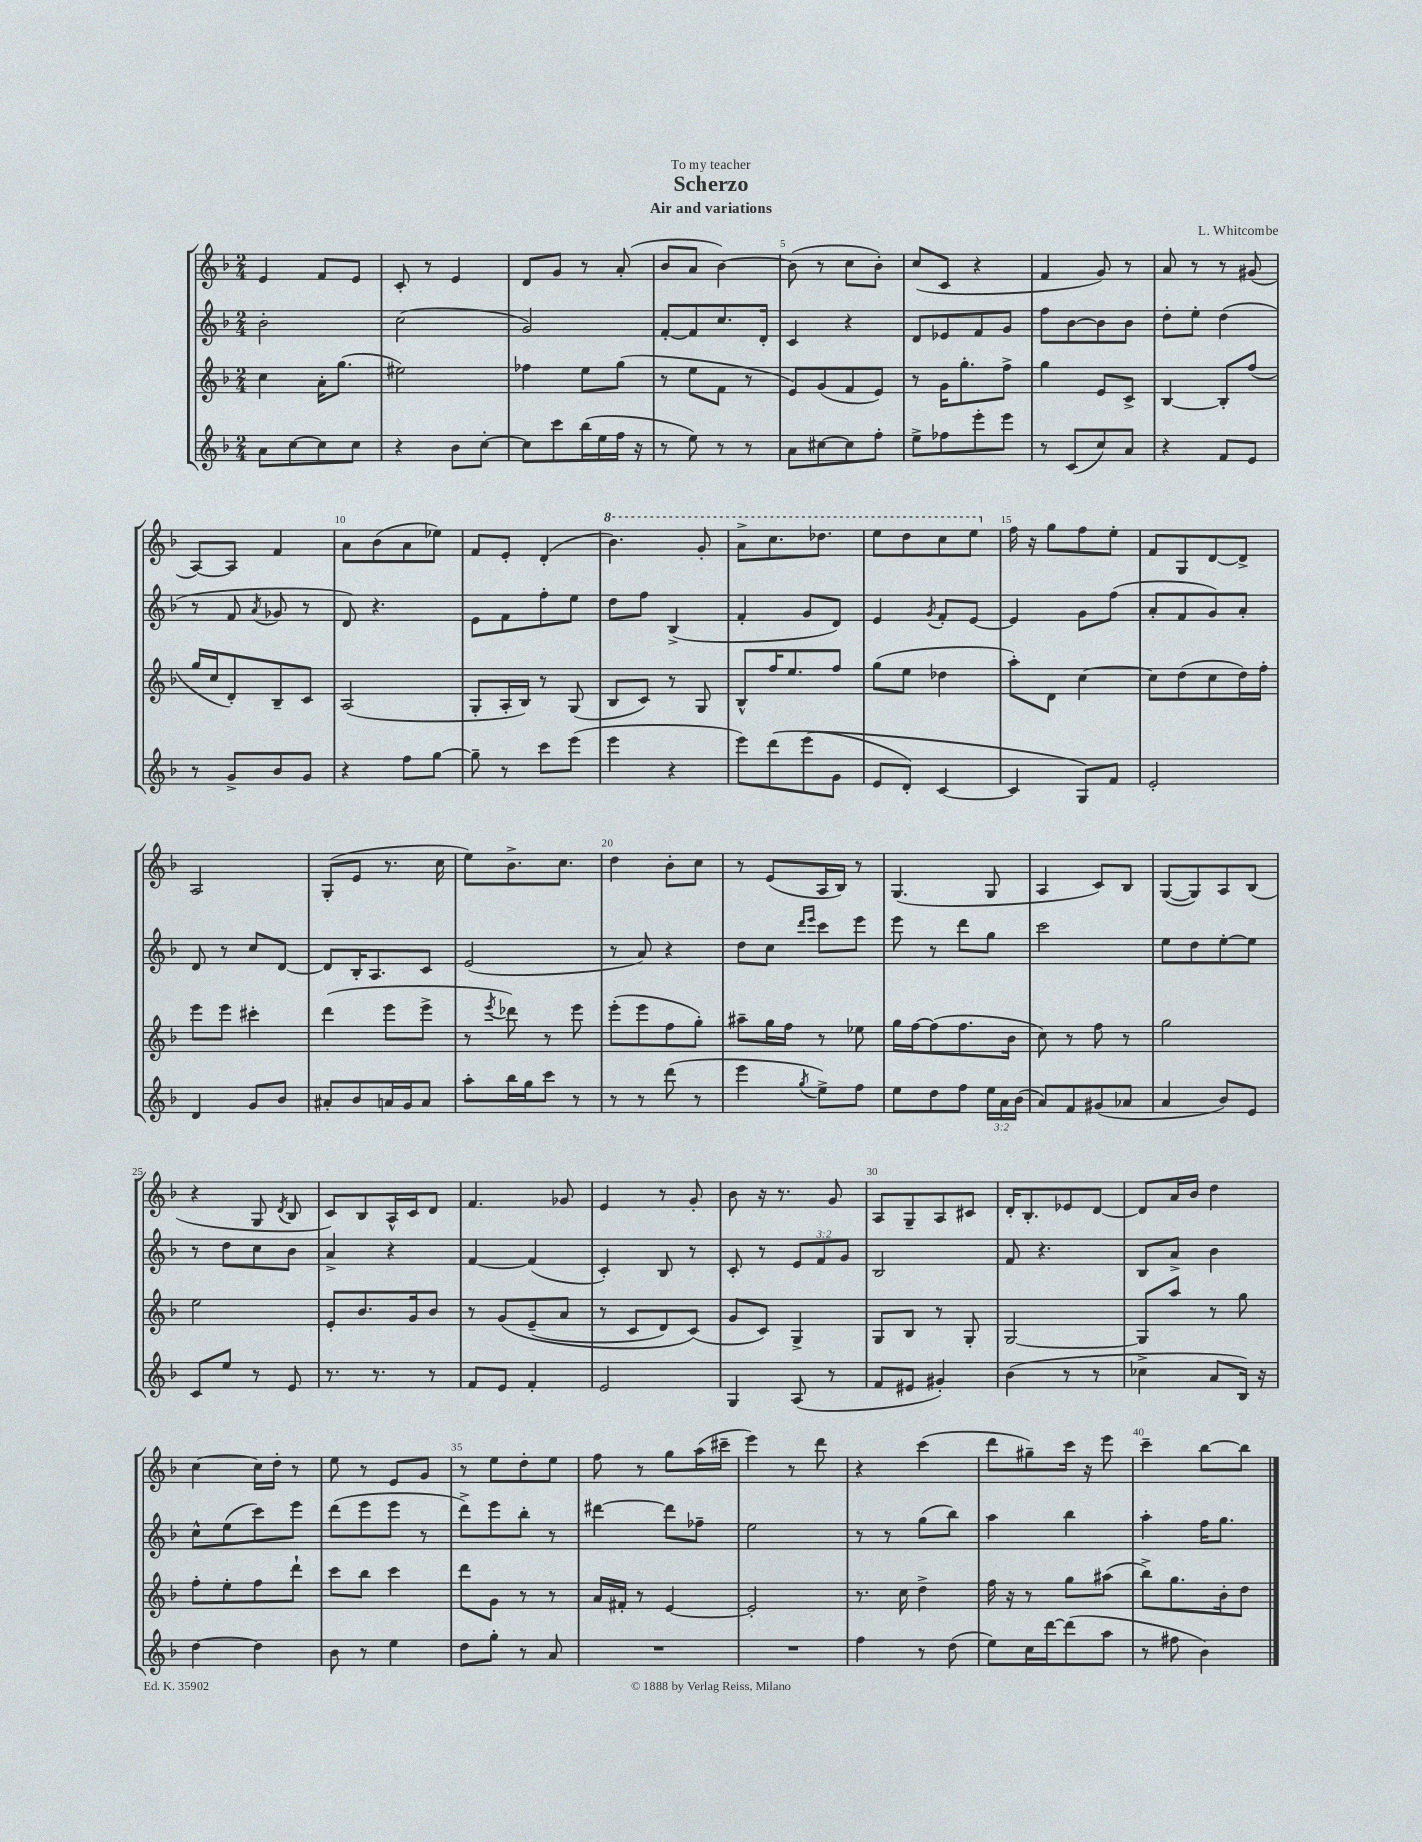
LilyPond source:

\header { title = "Scherzo" composer = "L. Whitcombe" subtitle = "Air and variations" dedication = "To my teacher" }
<<
\new StaffGroup <<
\new Staff = "s0" {
    \clef treble \key f \major \numericTimeSignature \time 2/4
    \autoBeamOff e'4 f'8[ e'8] |
    c'8-. r8 e'4 |
    d'8[ g'8] r8 a'8-.( |
    bes'8[ a'8] bes'4~) |
    bes'8( r8 c''8[ bes'8]-.) |
    c''8[( c'8] r4 |
    f'4 g'8) r8 |
    a'8 r8 r8 gis'8( |
    a8[~) a8] f'4 |
    a'8[ bes'8( a'8 ees''8]) |
    f'8[ e'8]-. d'4-.( |
    \ottava #1 bes''4.) g''8-. |
    a''8[-> c'''8. des'''8.] |
    e'''8[ d'''8 c'''8 e'''8] \ottava #0 |
    f''16 r16 g''8[ f''8 e''8]-. |
    f'8[ g8 d'8~ d'8]-> |
    a2 |
    g8[-.( e'8] r8. c''16 |
    e''8[) bes'8.-> c''8.] |
    d''4 bes'8[-. c''8] |
    r8 e'8[( a16 bes16]) r8 |
    g4.( g8 |
    a4 c'8[) bes8] |
    g8[~( g8) a8 bes8]( |
    r4 g8 \acciaccatura { d'8 } bes8 |
    c'8[) bes8 a16-^ c'16 d'8] |
    f'4. ges'8 |
    e'4 r8 g'8-. |
    bes'8 r16 r8. g'8 |
    a8[ g8-- a8 cis'8] |
    d'16[-. bes8.-. ees'8 d'8]~ |
    d'8[ a'16 bes'16] d''4 |
    c''4~ c''16[ d''16]-. r8 |
    e''8 r8 e'8[ g'8] |
    r8 e''8[ d''8-. e''8] |
    f''8 r8 g''8[ a''16( cis'''16]-- |
    e'''4) r8 d'''8 |
    r4 c'''4( |
    d'''8[ gis''8--) c'''16] r16 e'''8 |
    c'''4-- bes''8[~ bes''8] \bar "|." |
}
\new Staff = "s1" {
    \clef treble \key f \major \numericTimeSignature \time 2/4 \override Staff.TupletNumber.text = #tuplet-number::calc-fraction-text
    \autoBeamOff bes'2-. |
    c''2( |
    g'2) |
    f'8[~-. f'8 c''8. d'16]-. |
    c'4 r4 |
    d'8[ ees'8 f'8 g'8] |
    f''8[ bes'8~ bes'8 bes'8] |
    d''8[-. e''8]-. d''4( |
    r8 f'8 \acciaccatura { a'8 } ges'8 r8 |
    d'8) r4. |
    e'8[ f'8 f''8-. e''8] |
    d''8[ f''8] bes4->( |
    f'4-. g'8[ d'8]) |
    e'4 \acciaccatura { g'8 } f'8[-. e'8]~ |
    e'4 g'8[ f''8]( |
    a'8[-. f'8 g'8) a'8]-. |
    d'8 r8 c''8[ d'8]~ |
    d'8[ bes16-. a8. c'8] |
    e'2( |
    r8 a'8) r4 |
    d''8[ c''8] \grace { d'''16[ e'''16] } c'''8[ e'''8] |
    e'''8 r8 d'''8[ g''8] |
    c'''2 |
    e''8[ d''8 e''8~-. e''8] |
    r8 d''8[ c''8 bes'8] |
    a'4-> r4 |
    f'4~ f'4( |
    c'4-.) bes8 r8 |
    c'8-. r8 \tuplet 3/2 { e'8[ f'8 g'8] } |
    bes2 |
    f'8 r4. |
    bes8[ a'8]-> bes'4 |
    c''8[-^ e''8( c'''8) e'''8] |
    d'''8[( e'''8 e'''8] r8 |
    d'''8[->) e'''8 bes''8]-. r8 |
    dis'''4~ dis'''8[ fes''8]-- |
    e''2 |
    r8 r8 g''8[( bes''8]) |
    a''4 bes''4 |
    a''4-. f''16[ g''8.] \bar "|." |
}
\new Staff = "s2" {
    \clef treble \key f \major \numericTimeSignature \time 2/4
    \autoBeamOff c''4 a'16[-. g''8.]( |
    eis''2) |
    fes''4 e''8[ g''8]( |
    r8 e''8[ f'8] r8 |
    e'8[) g'8( f'8 e'8]) |
    r8 g'16[ g''8.-. f''8]-> |
    g''4 e'8[ c'8]-> |
    bes4~ bes8[-. f''8]( |
    g''16[ c''16 d'8-.) bes8-- c'8] |
    a2( |
    g8[-. a16-. bes16]) r8 g8( |
    bes8[ c'8]) r8 g8 |
    bes8[-^ f''16 e''8. f''8] |
    g''8[( e''8] des''4 |
    a''8[-.) d'8] c''4~ |
    c''8[ d''8( c''8 d''16) f''16]-. |
    e'''8[ e'''8] cis'''4-. |
    d'''4( e'''8[ e'''8]-> |
    r8 \acciaccatura { e'''8 } des'''8) r8 e'''8 |
    e'''8[-.( e'''8 f''8 g''8]-.) |
    ais''8[-- g''16 f''16] r8 ees''8 |
    g''16[ f''16~ f''8( f''8. bes'16] |
    c''8) r8 f''8 r8 |
    g''2 |
    e''2 |
    e'8[-. bes'8. g'16 bes'8] |
    r8 g'8[\( e'8--( a'8] |
    r8 c'8[ d'8) c'8](\) |
    g'8[ c'8]) g4-> |
    g8[ bes8] r8 g8-. |
    g2~ |
    g8[ a''8] r8 g''8 |
    f''8[-. e''8-. f''8 d'''8]-! |
    c'''8[ bes''8] c'''4 |
    d'''8[ g'8] r8 r8 |
    a'16[ fis'16]-. r8 e'4~ |
    e'2-. |
    r8. c''16 d''4-> |
    f''16 r16 r8 g''8[ ais''8]( |
    bes''8[->) g''8. bes'16-. d''8] \bar "|." |
}
\new Staff = "s3" {
    \clef treble \key f \major \numericTimeSignature \time 2/4 \override Staff.TupletNumber.text = #tuplet-number::calc-fraction-text
    \autoBeamOff a'8[ c''8~ c''8 c''8] |
    r4 bes'8[ c''8]~-. |
    c''8[ c'''8 bes''16( e''16 f''16] r16 |
    r8 e''8) r8 r8 |
    a'8[ cis''8~ cis''8 f''8]-. |
    e''8[-> fes''8 e'''8-. e'''8] |
    r8 c'8[( c''8) a'8] |
    r4 f'8[ e'8] |
    r8 g'8[-> bes'8 g'8] |
    r4 f''8[ g''8]~ |
    g''8-- r8 c'''8[ e'''8]( |
    e'''4 r4 |
    e'''8[) d'''8\( e'''8( g'8] |
    e'8[ d'8]-.) c'4~ |
    c'4 g8[\) f'8] |
    e'2-. |
    d'4 g'8[ bes'8] |
    ais'8[-. bes'8 a'16 g'16 a'8] |
    a''8[-. bes''16 g''16 c'''8] r8 |
    r8 r8 d'''8( r8 |
    e'''4 \acciaccatura { g''8 } e''8[->) f''8] |
    e''8[ d''8 f''8] \tuplet 3/2 { e''16[ a'16 bes'16]( } |
    a'8[) f'8 gis'8( aes'8] |
    a'4 bes'8[) e'8] |
    c'8[ e''8] r8 e'8 |
    r8. r8. r8 |
    f'8[ e'8] f'4-. |
    e'2 |
    g4 a8( r8 |
    f'8[ eis'8] gis'4-.) |
    bes'4( r8 r8 |
    ces''4-> a'8[ bes16]) r16 |
    d''4~ d''4 |
    bes'8 r8 e''4 |
    d''8[ g''8]-. r8 a'8 |
    R2 |
    R2 |
    f''4 r8 d''8( |
    e''8[) c''16 d'''16~ d'''8( a''8] |
    r8 fis''8 bes'4) \bar "|." |
}
>>
>>
\layout { \context { \Score \override BarNumber.break-visibility = ##(#f #t #t) barNumberVisibility = #(every-nth-bar-number-visible 5) } }
